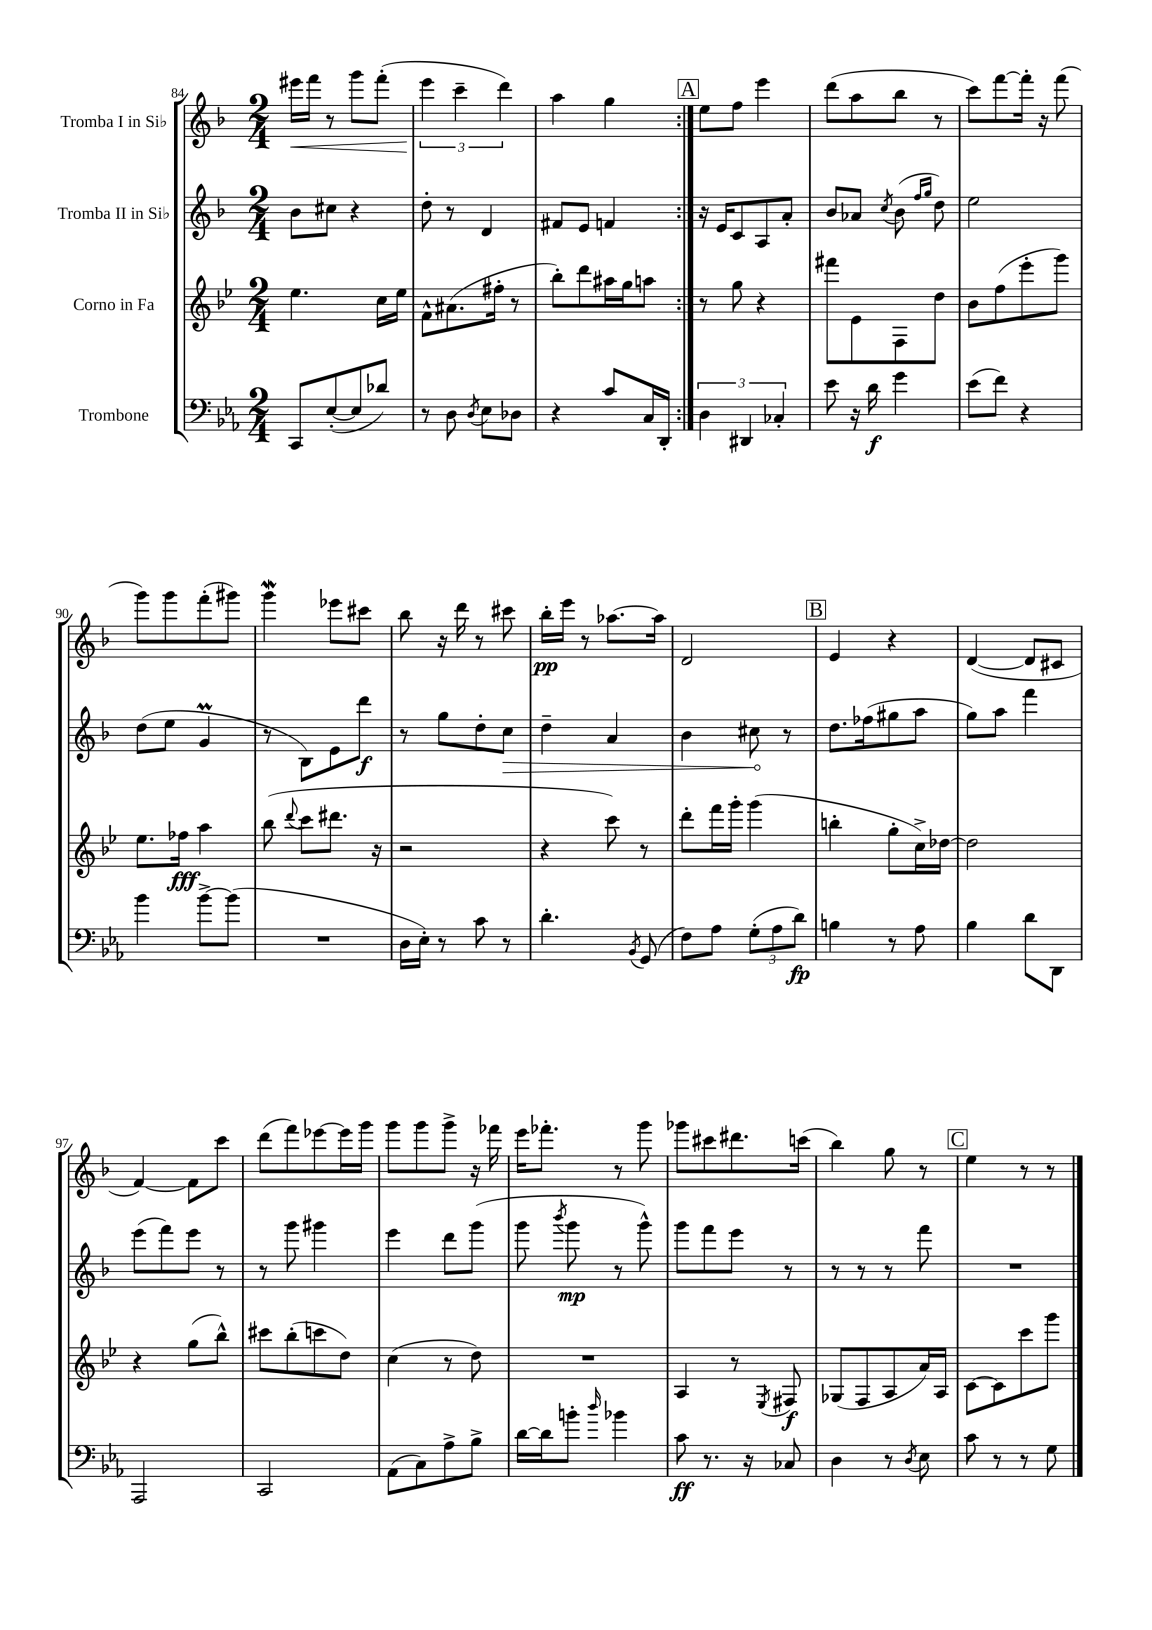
<<
\new StaffGroup <<
\new Staff = "s0" \with { instrumentName = "Tromba I in Sib" } {
    \clef treble \key f \major \numericTimeSignature \time 2/4
    \autoBeamOff \repeat volta 2 { eis'''16[\< f'''16] r8 g'''8[ f'''8]-.( |
    \tuplet 3/2 { e'''4\! c'''4-- d'''4) } |
    a''4 g''4 | }
    \mark \markup { \box "A" } e''8[ f''8] e'''4 |
    d'''8[( a''8 bes''8] r8 |
    c'''8[) f'''8~ f'''16]-. r16 f'''8( |
    g'''8[) g'''8 f'''8-.( gis'''8]) |
    g'''4\mordent ees'''8[ cis'''8] |
    bes''8 r16 d'''16 r8 cis'''8 |
    bes''16[-.\pp e'''16] r8 aes''8.[~ aes''16] |
    d'2 |
    \mark \markup { \box "B" } e'4 r4 |
    d'4~( d'8[ cis'8] |
    f'4~) f'8[ c'''8] |
    d'''8[( f'''8) ees'''8~ ees'''16 g'''16] |
    g'''8[ g'''8 g'''8]-> r16 fes'''16 |
    e'''16[ fes'''8.]-. r8 g'''8 |
    ges'''8[ cis'''8 dis'''8. c'''16]( |
    bes''4) g''8 r8 |
    \mark \markup { \box "C" } e''4 r8 r8 \bar "|." |
}
\new Staff = "s1" \with { instrumentName = "Tromba II in Sib" } {
    \clef treble \key f \major \numericTimeSignature \time 2/4
    \autoBeamOff \repeat volta 2 { bes'8[ cis''8] r4 |
    d''8-. r8 d'4 |
    fis'8[ e'8] f'4 | }
    \mark \markup { \box "A" } r16 e'16[ c'8 a8 a'8]-. |
    bes'8[ aes'8] \acciaccatura { c''8 } bes'8( \grace { f''16[ g''16] } d''8) |
    e''2 |
    d''8[( e''8] g'4\prall |
    r8 bes8[) e'8 d'''8]\f |
    r8 g''8[ d''8-. \once \override Hairpin.circled-tip = ##t c''8]\> |
    d''4-- a'4 |
    bes'4 cis''8\! r8 |
    \mark \markup { \box "B" } d''8.[ fes''16( gis''8 a''8] |
    g''8[) a''8] f'''4 |
    e'''8[( f'''8) e'''8] r8 |
    r8 g'''8 gis'''4 |
    e'''4 d'''8[ g'''8]( |
    g'''8 \acciaccatura { bes'''8 } g'''8\mp r8 g'''8-^) |
    g'''8[ f'''8 e'''8] r8 |
    r8 r8 r8 f'''8 |
    \mark \markup { \box "C" } R2 \bar "|." |
}
\new Staff = "s2" \with { instrumentName = "Corno in Fa" } {
    \clef treble \key bes \major \numericTimeSignature \time 2/4
    \autoBeamOff \repeat volta 2 { ees''4. c''16[ ees''16] |
    f'8[-^ ais'8.( fis''16]-. r8 |
    bes''8[-.) d'''8 ais''16 g''16 a''8] | }
    \mark \markup { \box "A" } r8 g''8 r4 |
    fis'''8[ ees'8 f8 d''8] |
    bes'8[ f''8( ees'''8-. g'''8]) |
    ees''8.[ fes''16]\fff a''4 |
    bes''8( \appoggiatura { d'''8 } c'''8[ dis'''8.] r16 |
    r2 |
    r4 c'''8) r8 |
    d'''8[-. f'''16 g'''16]-. g'''4( |
    \mark \markup { \box "B" } b''4-. g''8[-. c''16->) des''16]~ |
    des''2 |
    r4 g''8[( bes''8]-^) |
    cis'''8[ bes''8-.( c'''8 d''8]) |
    c''4( r8 d''8) |
    R2 |
    a4 r8 \acciaccatura { ees8 } fis8\f |
    ges8[( f8 a8 a'16) a16] |
    \mark \markup { \box "C" } c'8[~ c'8 c'''8 g'''8] \bar "|." |
}
\new Staff = "s3" \with { instrumentName = "Trombone" } {
    \clef bass \key ees \major \numericTimeSignature \time 2/4
    \autoBeamOff \repeat volta 2 { c,8[ ees8~-.( ees8 des'8]) |
    r8 d8 \acciaccatura { d8 } ees8[ des8] |
    r4 c'8[ c16 d,16]-. | }
    \mark \markup { \box "A" } \tuplet 3/2 { d4 dis,4 ces4-. } |
    ees'8 r16 d'16\f g'4 |
    ees'8[( f'8]) r4 |
    bes'4 bes'8[~-> bes'8]( |
    R2 |
    d16[ ees16]-.) r8 c'8 r8 |
    d'4.-. \acciaccatura { bes,8 } g,8( |
    f8[) aes8] \tuplet 3/2 { g8[-.( aes8 d'8]\fp) } |
    \mark \markup { \box "B" } b4 r8 aes8 |
    bes4 d'8[ d,8] |
    aes,,2 |
    c,2 |
    aes,8[( c8) aes8-> bes8]-> |
    d'16[~ d'16 b'8]-. \grace { d''16 } bes'4 |
    c'8\ff r8. r16 ces8 |
    d4 r8 \acciaccatura { d8 } ees8 |
    \mark \markup { \box "C" } c'8 r8 r8 g8 \bar "|." |
}
>>
>>
\layout { \context { \Score currentBarNumber = #84 } }
